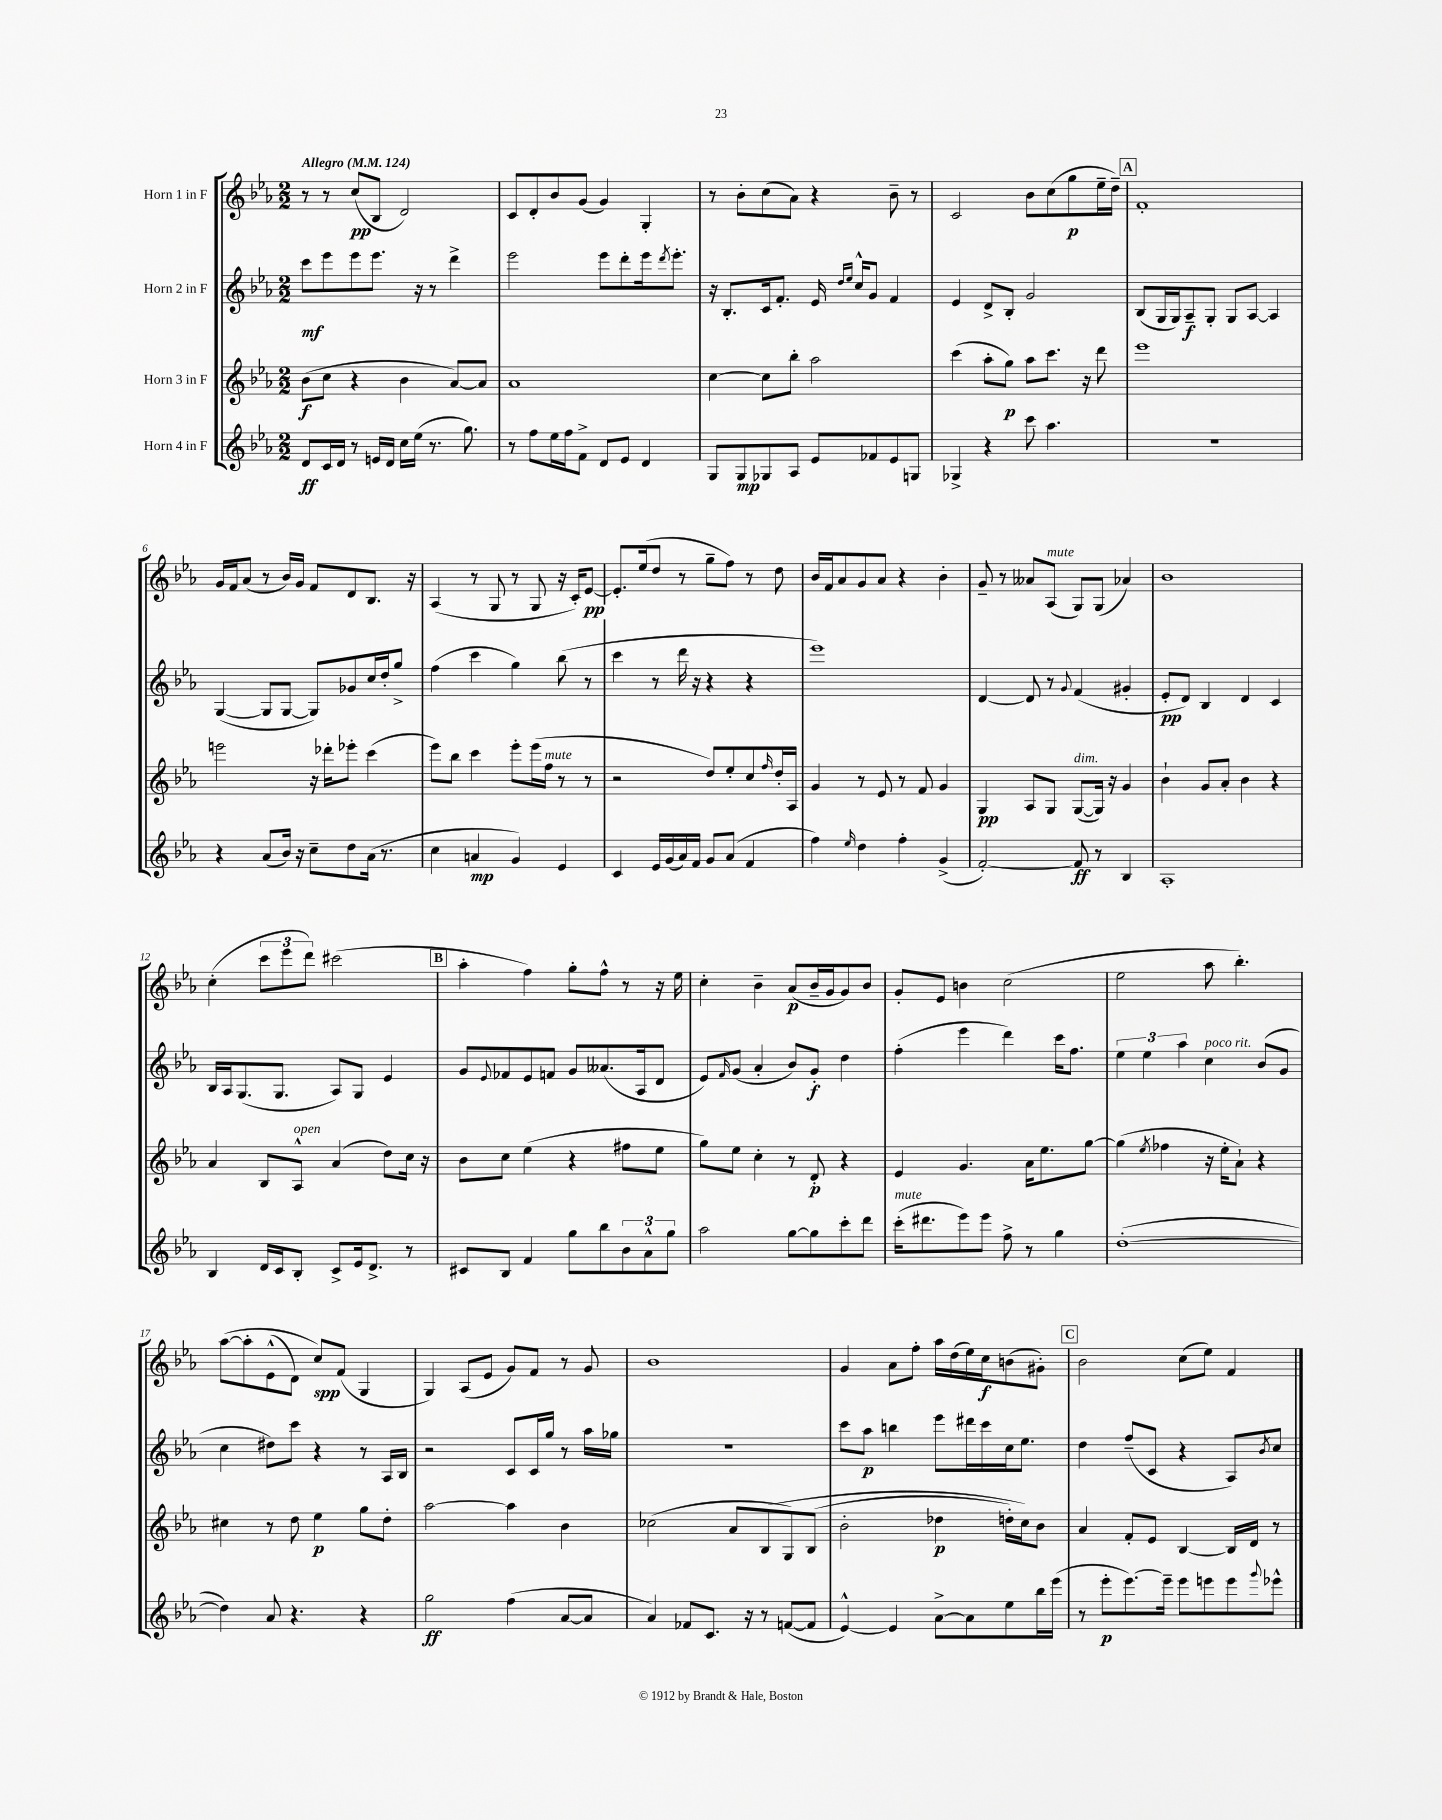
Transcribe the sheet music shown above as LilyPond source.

<<
\new StaffGroup <<
\new Staff = "s0" \with { instrumentName = "Horn 1 in F" } {
    \clef treble \key ees \major \numericTimeSignature \time 2/2 \tempo "Allegro" 4 = 124
    r8 r8 c''8\pp( bes8 d'2) |
    c'8 d'8-. bes'8 g'8( g'4) g4-. |
    r8 bes'8-. c''8( aes'8) r4 bes'8-- r8 |
    c'2 bes'8 c''8( g''8\p ees''16-- d''16--) |
    \mark \markup { \box "A" } f'1-. |
    g'16 f'16 aes'8( r8 bes'16) g'16 f'8 d'8 bes8. r16 |
    aes4( r8 g8 r8 g8 r16 c'16-.) ees'8~\pp |
    ees'8.-. ees''16( d''8 r8 g''8-- f''8) r8 d''8 |
    bes'16 f'16 aes'8 g'8 aes'8 r4 bes'4-. |
    g'8-- r8 aeses'8 aes8^\markup { \italic "mute" }( g8) g8( aes'4) |
    bes'1 |
    c''4-.( \tuplet 3/2 { c'''8 ees'''8 d'''8) } cis'''2( |
    \mark \markup { \box "B" } aes''4-. f''4) g''8-. f''8-^ r8 r16 ees''16 |
    c''4-. bes'4-- aes'8\p( bes'16-- g'16 g'8) bes'8 |
    g'8-. ees'8 b'4 c''2( |
    ees''2 aes''8 bes''4.-.) |
    aes''8~\( aes''8-. ees'8-^( d'8) c''8\spp\) f'8( g4 |
    g4) aes8( ees'8 g'8) f'8 r8 g'8 |
    bes'1 |
    g'4 aes'8 f''8-. aes''16 d''16( ees''16) c''16\f b'8( gis'8-.) |
    \mark \markup { \box "C" } bes'2 c''8( ees''8) f'4 \bar "|." |
}
\new Staff = "s1" \with { instrumentName = "Horn 2 in F" } {
    \clef treble \key ees \major \numericTimeSignature \time 2/2
    c'''8\mf ees'''8 ees'''8 ees'''8. r16 r8 d'''4-> |
    ees'''2 ees'''8 d'''8-. ees'''16 \acciaccatura { d'''8 } ees'''8.-. |
    r16 bes8.-. c'16 f'8.-. ees'16 \grace { d''16 ees''16 } c''16-^ g'8 f'4 |
    ees'4 d'8-> bes8-. g'2 |
    \mark \markup { \box "A" } bes8( g16 g16) aes8--\f g8-. g8 aes8~ aes4 |
    g4~( g8 g8~ g8) ges'8 c''16 d''16-. g''8-> |
    f''4( c'''4 g''4) bes''8( r8 |
    c'''4 r8 d'''16 r16 r4 r4 |
    ees'''1) |
    d'4~ d'8 r8 \appoggiatura { g'8 } f'4( gis'4-. |
    ees'8-.\pp d'8) bes4 d'4 c'4 |
    bes16 aes16 g8.( g8. aes8) g8 ees'4 |
    \mark \markup { \box "B" } g'8 \appoggiatura { ees'8 } fes'8 ees'8 f'8 g'8 aeses'8.( aes16 d'8 |
    ees'8) \grace { f'16 } g'8( aes'4-. bes'8) g'8-.\f d''4 |
    f''4-.( ees'''4 d'''4) c'''16 f''8. |
    \tuplet 3/2 { ees''4 ees''4 aes''4 } c''4^\markup { \italic "poco rit." } bes'8( g'8 |
    c''4 dis''8) c'''8 r4 r8 aes16 bes16 |
    r2 c'8 c'16 g''16 r8 aes''16 ges''16 |
    R1 |
    c'''8 aes''8\p b''4 ees'''8 dis'''16 c'''16 c''16 ees''8. |
    \mark \markup { \box "C" } d''4 f''8--( c'8 r4 aes8) \acciaccatura { bes'8 } c''8 \bar "|." |
}
\new Staff = "s2" \with { instrumentName = "Horn 3 in F" } {
    \clef treble \key ees \major \numericTimeSignature \time 2/2
    bes'8\f( c''8 r4 bes'4 aes'8~) aes'8 |
    aes'1 |
    c''4~ c''8 bes''8-. aes''2 |
    c'''4( aes''8-. g''8\p) aes''8 c'''8. r16 d'''8 |
    \mark \markup { \box "A" } ees'''1 |
    e'''2 r16 des'''16-. ees'''8-. c'''4( |
    ees'''8) bes''8 c'''4 ees'''8-. ees'''16( f''16^\markup { \italic "mute" } r8 r8 |
    r2 d''8) ees''8-. c''8 \grace { f''16 } d''16-. aes16 |
    g'4 r8 ees'8 r8 f'8 g'4 |
    g4\pp aes8 g8 g8~^\markup { \italic "dim." }( g16) r16 g'4 |
    bes'4-! g'8 aes'8-. bes'4 r4 |
    aes'4 bes8 aes8-^^\markup { \italic "open" } aes'4( d''8) c''16 r16 |
    \mark \markup { \box "B" } bes'8 c''8 ees''4( r4 fis''8 ees''8 |
    g''8) ees''8 c''4-. r8 d'8-.\p r4 |
    ees'4 g'4. aes'16 ees''8. g''8~ |
    g''4( \acciaccatura { ees''8 } fes''4 r16 ees''16-. aes'8-!) r4 |
    cis''4 r8 d''8 ees''4\p g''8 d''8-. |
    aes''2~ aes''4 bes'4 |
    ces''2( aes'8 bes8\( g8) bes8( |
    bes'2-. des''4\p d''16-.) c''16\) bes'8 |
    \mark \markup { \box "C" } aes'4 f'8-. ees'8 bes4~ bes16 d'16 r8 \bar "|." |
}
\new Staff = "s3" \with { instrumentName = "Horn 4 in F" } {
    \clef treble \key ees \major \numericTimeSignature \time 2/2
    d'8\ff c'16 d'16 r8 e'16 d'16 c''16 ees''16( r8. g''8.) |
    r8 f''8 ees''16 f''16 f'8-> d'8 ees'8 d'4 |
    g8 g8\mp ges8 aes8 ees'8 fes'8 ees'8 g8 |
    ges4-> r4 c'''8 aes''4. |
    \mark \markup { \box "A" } R1 |
    r4 aes'8( bes'16) r16 c''8-- d''8 aes'16( r8. |
    c''4 a'4\mp g'4) ees'4 |
    c'4 ees'16 g'16( aes'16) f'16 g'8 aes'8( f'4 |
    f''4) \grace { ees''16 } d''4 f''4-. g'4->( |
    f'2~-.) f'8\ff r8 bes4 |
    aes1-. |
    bes4 d'16 c'16 bes8-. c'8-> ees'16 d'8.-> r8 |
    \mark \markup { \box "B" } cis'8 bes8 f'4 g''8 bes''8 \tuplet 3/2 { bes'8 aes'8-^ g''8 } |
    aes''2 g''8~ g''8 c'''8-. d'''8 |
    c'''16-.^\markup { \italic "mute" }( dis'''8. ees'''8) ees'''8 f''8-> r8 g''4 |
    d''1~-.( |
    d''4) aes'8 r4. r4 |
    g''2\ff f''4( aes'8~ aes'8 |
    aes'4) fes'8 c'8. r16 r8 f'8~( f'8 |
    ees'4~-^) ees'4 aes'8~-> aes'8 ees''8 bes''16 ees'''16( |
    \mark \markup { \box "C" } r8 ees'''8-.\p ees'''8.~) ees'''16-- ees'''8 e'''8 e'''8 \appoggiatura { g'''8 } ees'''8-^ \bar "|." |
}
>>
>>
